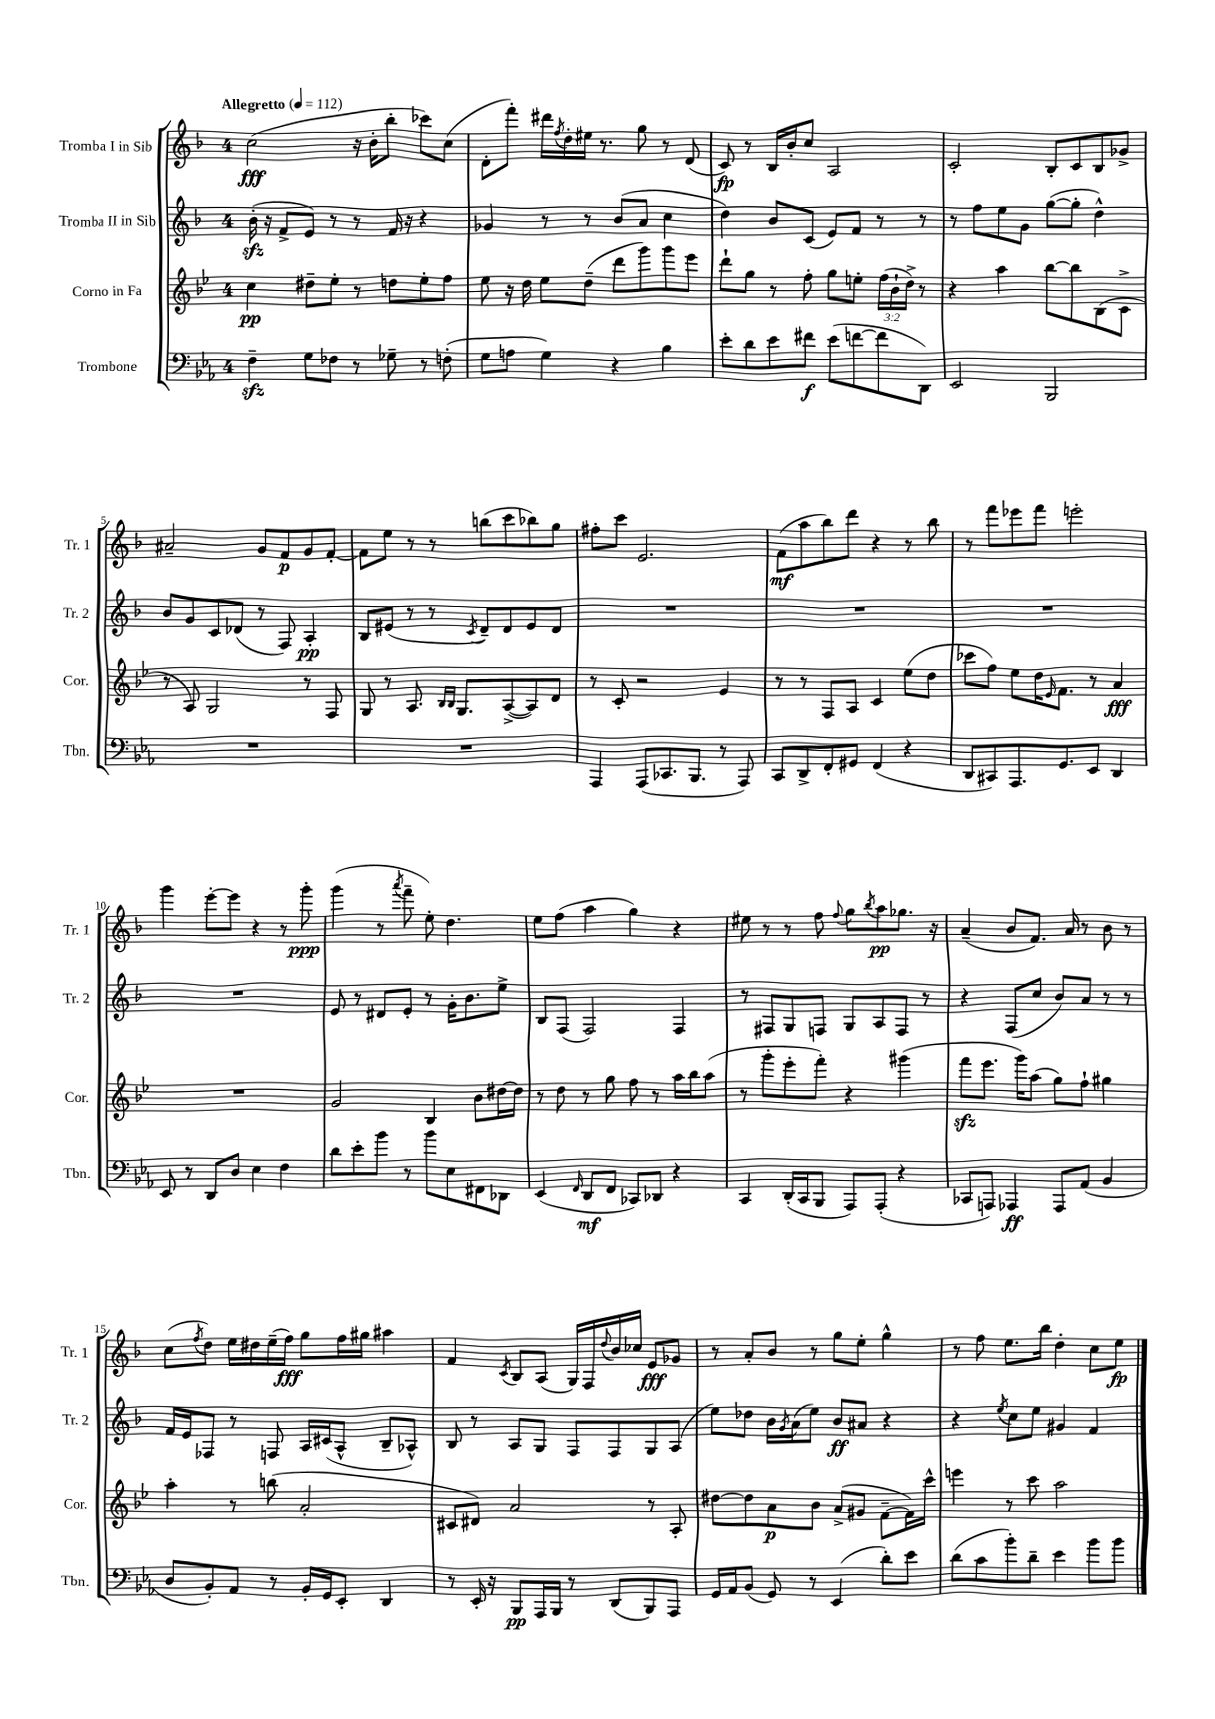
<<
\new StaffGroup <<
\new Staff = "s0" \with { instrumentName = "Tromba I in Sib" shortInstrumentName = "Tr. 1" } {
    \clef treble \key f \major \once \override Staff.TimeSignature.style = #'single-digit \time 4/4 \tempo "Allegretto" 4 = 112
    c''2\fff( r16 bes'16-. bes''8-. ces'''8) c''8( |
    d'8-. f'''8-.) dis'''16 \acciaccatura { f''8 } d''16-. eis''16 r8. g''8 r8 d'8( |
    c'8\fp) r8 bes16 bes'16-. c''8 a2 |
    c'2-. bes8-. c'8 bes8 ges'8-> |
    ais'2-- g'8 f'8\p g'8 f'8~-. |
    f'8 e''8 r8 r8 b''8( c'''8 bes''8) g''8 |
    fis''8-. c'''8 e'2. |
    f'8\mf( a''8 bes''8) d'''8 r4 r8 bes''8 |
    r8 f'''8 ees'''8 f'''8 e'''2-. |
    g'''4 e'''8~-. e'''8 r4 r8 g'''8-.\ppp |
    g'''4( r8 \acciaccatura { a'''8 } f'''8-- e''8-.) d''4. |
    e''8 f''8( a''4 g''4) r4 |
    eis''8 r8 r8 f''8 \appoggiatura { f''8 } g''8 \acciaccatura { bes''8 } a''8\pp ges''8. r16 |
    a'4--( bes'8 f'8.) a'16 r8 bes'8 r8 |
    c''8( \acciaccatura { f''8 } d''8) e''16 dis''16 e''16--( f''16\fff) g''8 f''16 gis''16 ais''4 |
    f'4 \acciaccatura { c'8 } bes8 a8( g16) f16 \appoggiatura { d''8 } bes'16 ces''16 e'8\fff ges'8 |
    r8 a'8-. bes'8 r8 g''8 e''8-. g''4-^ |
    r8 f''8 e''8. bes''16 d''4-. c''8 e''8\fp \bar "|." |
}
\new Staff = "s1" \with { instrumentName = "Tromba II in Sib" shortInstrumentName = "Tr. 2" } {
    \clef treble \key f \major \once \override Staff.TimeSignature.style = #'single-digit \time 4/4
    bes'16-.\sfz( r16 f'8-> e'8) r8 r8 f'16 r16 r4 |
    ges'4 r8 r8 bes'8( a'8 c''4 |
    d''4) bes'8 c'8( e'8) f'8 r8 r8 |
    r8 f''8 e''8 g'8 g''8~( g''8-. d''4-^) |
    bes'8 g'8 c'8 des'8( r8 f8) a4-.\pp |
    bes8 eis'8( r8 r8 \acciaccatura { c'8 } d'8--) d'8 eis'8 d'8 |
    R1 |
    R1 |
    R1 |
    R1 |
    e'8 r8 dis'8 e'8-. r8 g'16-. bes'8. e''8-> |
    bes8 f8( f2) f4 |
    r8 fis8 g8 f8 g8 a8 f8 r8 |
    r4 f8( c''8 bes'8) a'8 r8 r8 |
    f'16 e'16 fes8 r8 f8 a16 cis'16( a8-^ bes8-- aes8-^) |
    bes8 r8 a8 g8 f8 f8 g8 a8( |
    e''8) des''8 bes'16 \acciaccatura { g'8 } a'16( e''8) bes'8\ff ais'8 r4 |
    r4 \acciaccatura { e''8 } c''8 e''8 gis'4 f'4 \bar "|." |
}
\new Staff = "s2" \with { instrumentName = "Corno in Fa" shortInstrumentName = "Cor." } {
    \clef treble \key bes \major \once \override Staff.TimeSignature.style = #'single-digit \time 4/4 \override Staff.TupletNumber.text = #tuplet-number::calc-fraction-text
    c''4\pp dis''8-- ees''8-. r8 d''8 ees''8-. f''8 |
    ees''8 r16 d''16 ees''8 d''8--( d'''8 g'''8) g'''8 ees'''8 |
    d'''8-! g''8 r8 f''8-. g''8 e''8-. \tuplet 3/2 { f''16( bes'16-! d''16->) } r8 |
    r4 a''4 bes''8~ bes''8 bes8( c'8-> |
    r8 a8) g2 r8 f8 |
    g8 r8 a8. \grace { bes16 bes16 } g8. a8~->( a8) d'8 |
    r8 c'8-. r2 ees'4 |
    r8 r8 f8 a8 c'4 ees''8( d''8 |
    ces'''8 f''8) ees''8 d''16 \grace { ees'16 } f'8. r8 a'4\fff |
    R1 |
    g'2 bes4 bes'8 dis''16~ dis''16 |
    r8 d''8 r8 g''8 f''8 r8 a''16 bes''16 a''8( |
    r8 g'''8-. ees'''8-. f'''8-.) r4 gis'''4( |
    f'''8\sfz ees'''8. g'''16) a''8( g''8) f''8-! gis''4 |
    a''4-. r8 b''8( a'2-. |
    cis'8 dis'8) a'2 r8 a8-. |
    dis''8~ dis''8 a'8\p bes'8 a'8->( gis'8 f'8~-- f'16) c'''16-^ |
    e'''4 r8 c'''8 a''2 \bar "|." |
}
\new Staff = "s3" \with { instrumentName = "Trombone" shortInstrumentName = "Tbn." } {
    \clef bass \key ees \major \once \override Staff.TimeSignature.style = #'single-digit \time 4/4
    f4--\sfz g8 fes8 r8 ges8-- r8 f8-.( |
    g8 a8 g4) r4 bes4 |
    ees'8-. d'8 ees'8 fis'8\f ees'8( f'8~ f'8 d,8) |
    ees,2 bes,,2 |
    R1 |
    R1 |
    aes,,4 aes,,8( ces,8. bes,,8. r8 aes,,8) |
    c,8 d,8-> f,8-. gis,8 f,4( r4 |
    d,8 cis,8) aes,,8. g,8. ees,8 d,4 |
    ees,8 r8 d,8 d8 ees4 f4 |
    d'8 ees'8-. bes'8 r8 bes'8 ees8 fis,8 des,8 |
    ees,4( \grace { f,16 } d,8\mf f,8 ces,8) des,8 r4 |
    c,4 d,16-.( c,16 bes,,8 aes,,8) aes,,8-.( r4 |
    ces,8 a,,8) aes,,4\ff aes,,8 aes,8( bes,4 |
    d8 bes,8-.) aes,8 r8 bes,16-. g,16 ees,8-. d,4 |
    r8 ees,16-. r16 bes,,8\pp aes,,16 bes,,16 r8 d,8( bes,,8) aes,,8 |
    g,16 aes,16 bes,8( g,8) r8 ees,4( d'8-.) ees'8 |
    d'8( c'8 bes'8-.) d'8-- ees'4 bes'8 bes'8 \bar "|." |
}
>>
>>
